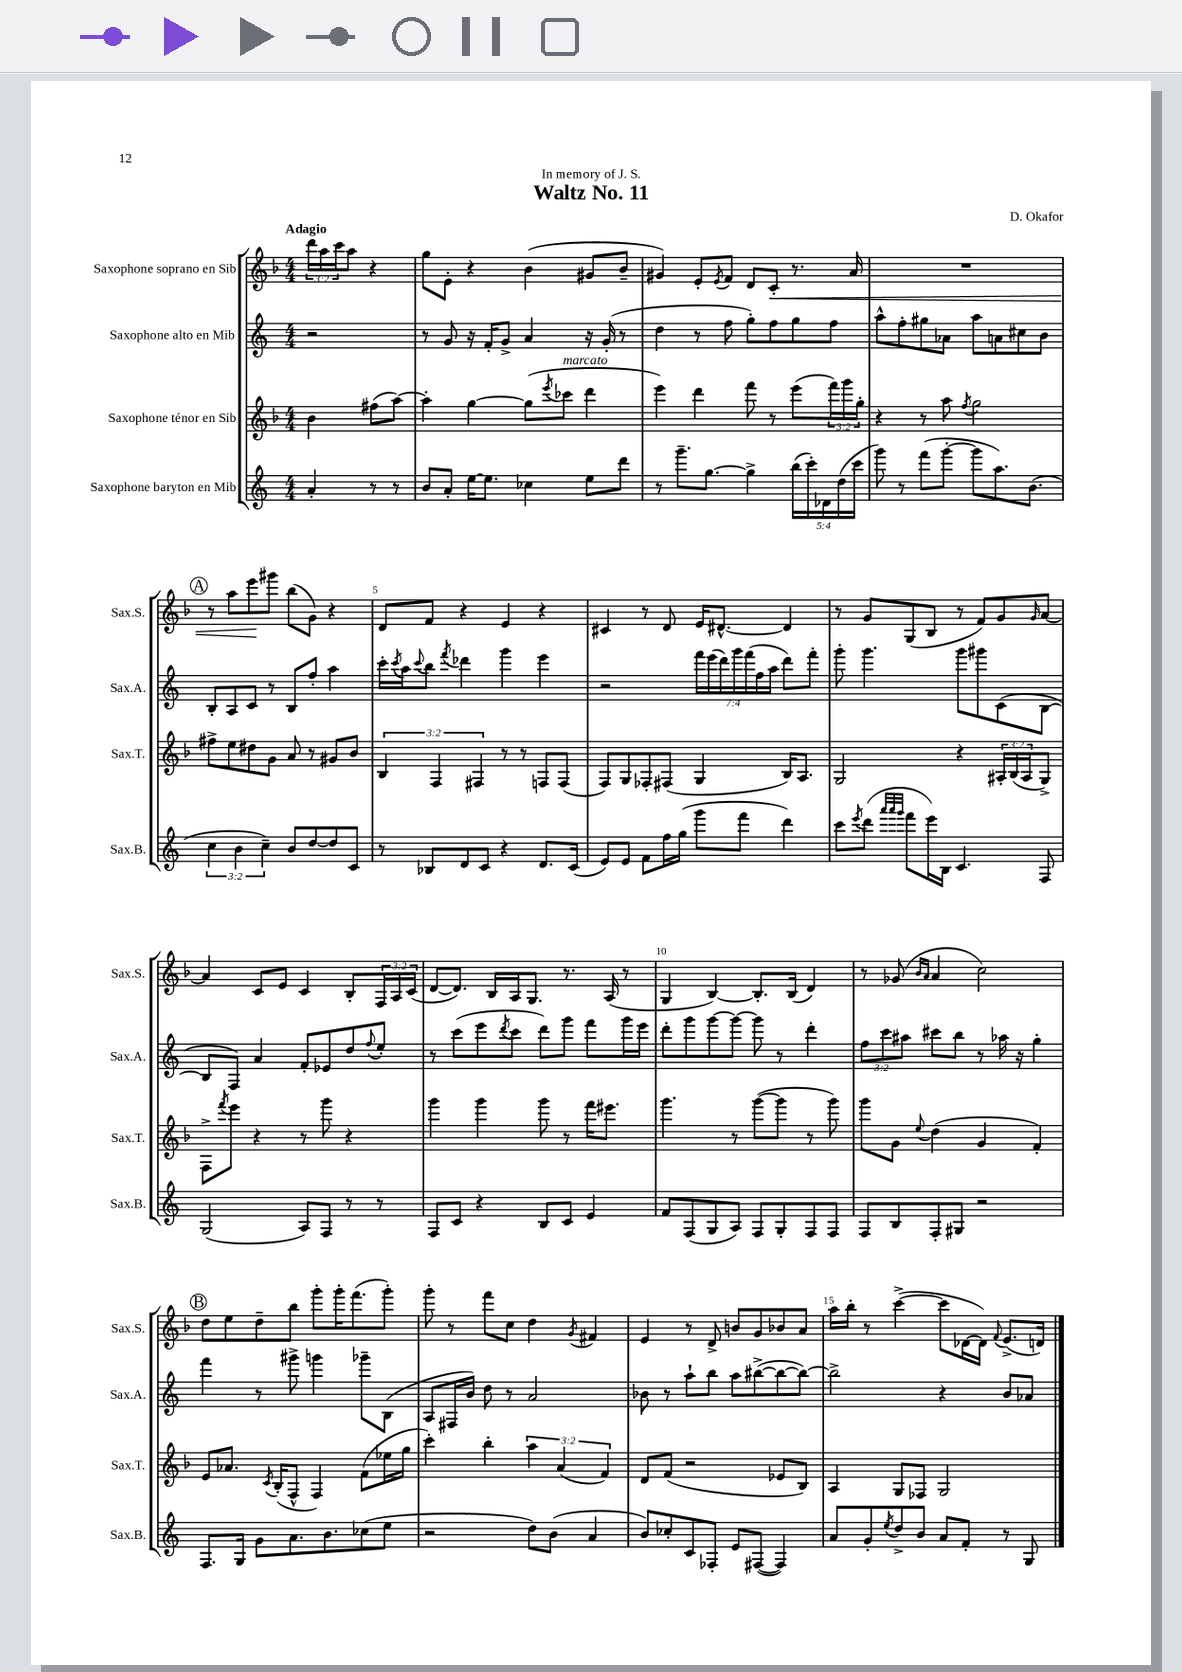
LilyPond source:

\header { title = "Waltz No. 11" composer = "D. Okafor" dedication = "In memory of J. S." }
<<
\new StaffGroup <<
\new Staff = "s0" \with { instrumentName = "Saxophone soprano en Sib" shortInstrumentName = "Sax.S." } {
    \clef treble \key f \major \numericTimeSignature \time 4/4 \override Staff.TupletNumber.text = #tuplet-number::calc-fraction-text \partial 2 \tempo "Adagio"
    \tuplet 3/2 { d'''16 a''16 c'''16 } a''8 r4 |
    g''8 e'8-. r4 bes'4( gis'8 bes'8-- |
    gis'4) e'8-. \acciaccatura { e'8 } f'8 d'8 c'8-.\< r8. a'16 |
    R1 |
    \mark \markup { \circle "A" } r8 a''8 e'''8\! gis'''8 bes''8( g'8) r4 |
    d'8 f'8 r4 e'4 r4 |
    cis'4 r8 d'8 e'16 dis'8.~-^ dis'4 |
    r8 g'8 g8( bes8 r8 f'8) g'8 \grace { g'16 } a'8~ |
    a'4 c'8 e'8 c'4 bes8-. \tuplet 3/2 { f16 a16 c'16( } |
    d'8~ d'8.) bes16 a16 g8. r8. a16( r8 |
    g4 bes4~) bes8.-. bes16( d'4) |
    r8 ges'8( \grace { bes'16 a'16 } a'4 c''2) |
    \mark \markup { \circle "B" } d''8 e''8 d''8-- bes''8 g'''8-. g'''16-. f'''8.( g'''8-.) |
    g'''8-. r8 f'''8 c''8 d''4 \acciaccatura { g'8 } fis'4 |
    e'4 r8 d'8-> b'8 g'8 bes'8 a'8 |
    a''16 bes''16-. r8 c'''4~->( c'''8 des'16~ des'16) \appoggiatura { f'8 } e'8.->( d'16) \bar "|." |
}
\new Staff = "s1" \with { instrumentName = "Saxophone alto en Mib" shortInstrumentName = "Sax.A." } {
    \clef treble \key c \major \numericTimeSignature \time 4/4 \override Staff.TupletNumber.text = #tuplet-number::calc-fraction-text \partial 2
    r2 |
    r8 g'8 r16 f'16-. g'8-> a'4 r16 g'16-.( r8 |
    d''4 r8 f''8 g''8-.) f''8 g''8 f''8 |
    a''8-^ f''8-. gis''8 aes'8 a''8 a'8 cis''8 b'8 |
    \mark \markup { \circle "A" } b8-. a8 c'8 r8 b8 f''8-. a''4 |
    c'''16-. \acciaccatura { c'''8 } a''16 \appoggiatura { c'''8 } b''8 \acciaccatura { f'''8 } des'''4 g'''4 e'''4 |
    r2 \tuplet 7/4 { f'''16 e'''16( d'''16) g'''16 f'''16( f''16 a''16 } d'''8) f'''8-. |
    g'''8-. g'''4. g'''8 gis'''8 c'8( b8~ |
    b8 f8) a'4 f'8-. ees'8 d''8 \appoggiatura { f''8 } e''8-. |
    r8 c'''8( e'''8 \acciaccatura { d'''8 } c'''8 d'''8) g'''8 f'''8 g'''16 e'''16 |
    d'''8-. g'''8 g'''8~ g'''8~ g'''8 r8 d'''4-. |
    \tuplet 3/2 { f''8 c'''8 ais''8 } cis'''8 b''8 r8 aes''16 r16 g''4-. |
    \mark \markup { \circle "B" } f'''4 r8 gis'''8-> g'''4 ges'''8-- b8( |
    a8 fis16 b'16) d''8 r8 a'2 |
    bes'8 r8 a''8-! b''8 a''8 bis''8~->( bis''8~ bis''8~) |
    bis''2-> r4 b'8 aes'8 \bar "|." |
}
\new Staff = "s2" \with { instrumentName = "Saxophone ténor en Sib" shortInstrumentName = "Sax.T." } {
    \clef treble \key f \major \numericTimeSignature \time 4/4 \override Staff.TupletNumber.text = #tuplet-number::calc-fraction-text \partial 2
    bes'4 fis''8( a''8~) |
    a''4-. g''4~ g''8( \acciaccatura { e'''8 } ces'''8^\markup { \italic "marcato" } d'''4 |
    e'''4) d'''4 f'''8 r8 e'''8( \tuplet 3/2 { f'''16) g'''16 g''16-. } |
    r4 r8 a''8 \acciaccatura { f''8 } g''2 |
    \mark \markup { \circle "A" } fis''8-> e''8 dis''8 g'8 a'8 r8 gis'8 bes'8 |
    \tuplet 3/2 { bes4 f4 fis4 } r8 r8 f8 f8( |
    f8) g8 fes8-. fis8( g4 bes16) a8. |
    g2 r4 \tuplet 3/2 { ais16-. bes16( ais16 } g8->) |
    f8-> \acciaccatura { f'''8 } e'''8 r4 r8 g'''8 r4 |
    g'''4 g'''4 g'''8 r8 f'''16 eis'''8. |
    g'''4. r8 g'''8~( g'''8 r8 g'''8) |
    g'''8 g'8 \appoggiatura { e''8 } d''4( g'4 f'4-.) |
    \mark \markup { \circle "B" } e'8 aes'8. \acciaccatura { c'8 } bes16-.( f8-^ f4) f'8( ees''16 g''16 |
    c'''4-.) bes''4-. \tuplet 3/2 { a''4 a'4( f'4) } |
    d'8 f'8( r2 ees'8 bes8) |
    a4 g8 fes8 g2 \bar "|." |
}
\new Staff = "s3" \with { instrumentName = "Saxophone baryton en Mib" shortInstrumentName = "Sax.B." } {
    \clef treble \key c \major \numericTimeSignature \time 4/4 \override Staff.TupletNumber.text = #tuplet-number::calc-fraction-text \partial 2
    a'4-. r8 r8 |
    b'8 a'8-. e''16~ e''8. ces''4 e''8 d'''8 |
    r8 g'''8.-- g''8.~ g''4-> \tuplet 5/4 { b''16( c'''16-.) des'16 d''16( c'''16 } |
    g'''8) r8 f'''8( g'''8~-. g'''8 a''8.) b'8.( |
    \mark \markup { \circle "A" } \tuplet 3/2 { c''4 b'4 c''4--) } b'8 d''8~ d''8 c'8 |
    r8 bes8 d'8 c'8 r4 d'8. c'16( |
    e'8) e'8 f'8 f''16 g''16( g'''8 f'''8 d'''4) |
    c'''8 \acciaccatura { e'''8 } d'''8( \grace { a'''32 a'''32 g'''32 } f'''8 e'''16) b16 c'4. f8 |
    g2( a8) f8 r8 r8 |
    f8 c'8 r4 b8 c'8 e'4 |
    f'8 f8( g8 a8) f8 g8-. f8 f8 |
    f8 b8 f8-. gis8 r2 |
    \mark \markup { \circle "B" } f8. g16 g'8 a'8. b'8. ces''8( e''8 |
    r2 d''8) b'8( a'4 |
    b'8) ces''8-. c'8 fes8-. e'8 fis8~( fis4) |
    a'8 g'8-. \acciaccatura { e''8 } d''8-> b'8 a'8 f'8-. r8 g8 \bar "|." |
}
>>
>>
\layout { \context { \Score \override BarNumber.break-visibility = ##(#f #t #t) barNumberVisibility = #(every-nth-bar-number-visible 5) } }
